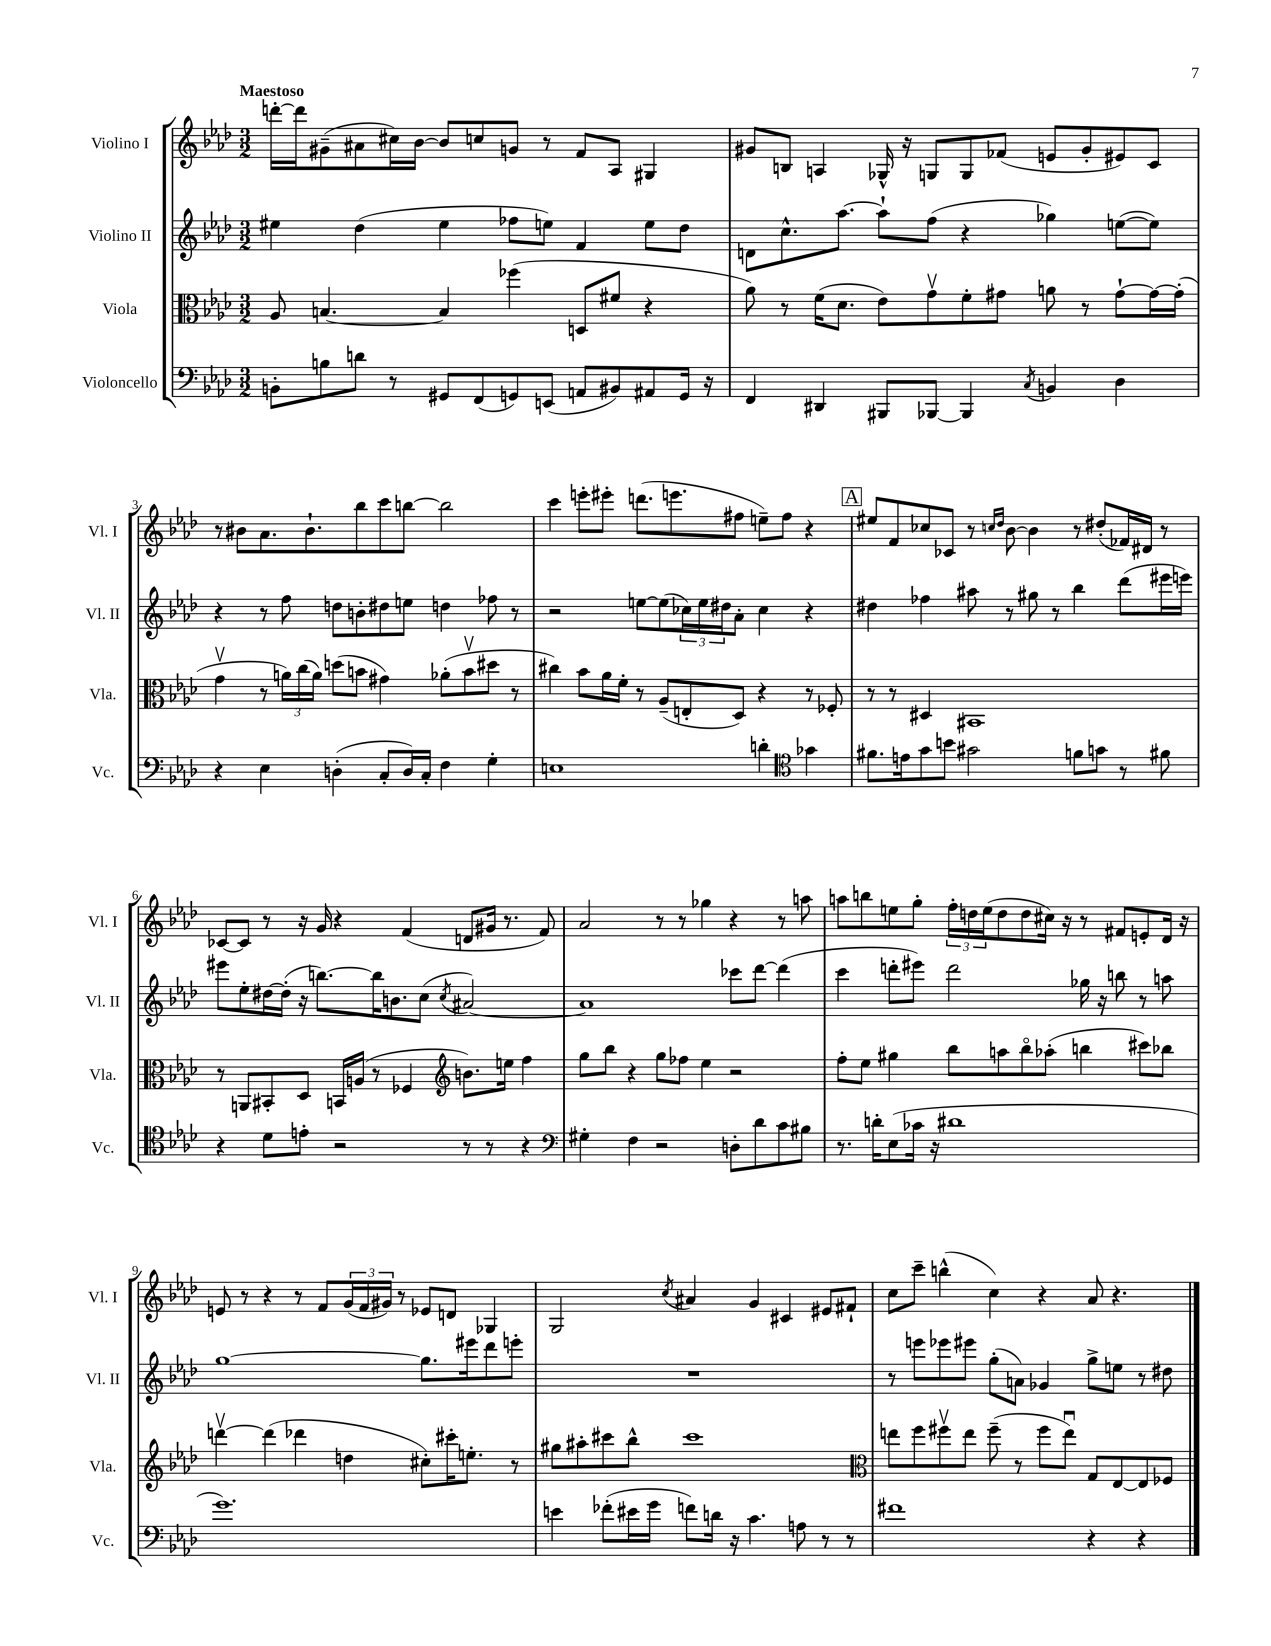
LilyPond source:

<<
\new StaffGroup <<
\new Staff = "s0" \with { instrumentName = "Violino I" shortInstrumentName = "Vl. I" } {
    \clef treble \key aes \major \numericTimeSignature \time 3/2 \tempo "Maestoso"
    d'''16~-. d'''16 gis'8--( ais'8 cis''16) bes'16~ bes'8 c''8 g'8 r8 f'8 aes8 gis4 |
    gis'8 b8 a4 ges16-^ r16 g8 g8 fes'8( e'8 gis'8-. eis'8) c'8 |
    r8 bis'8 aes'8. bis'8.-! bes''8 c'''8 b''8~ b''2 |
    c'''4 e'''8-. eis'''8-. d'''8.( e'''8. fis''8 e''8--) fis''8 r4 |
    \mark \markup { \box "A" } eis''8 f'8 ces''8 ces'8 r8 \grace { c''16 des''16 } bes'8~ bes'4 r8 dis''8-.( fes'16) dis'16 r8 |
    ces'8~ ces'8 r8 r16 g'16 r4 f'4( d'8 gis'16 r8. f'8) |
    aes'2 r8 r8 ges''4 r4 r8 a''8 |
    a''8 b''8 e''8 g''8-. \tuplet 3/2 { f''16-. d''16 e''16( } d''8 d''8 cis''16) r16 r8 fis'8 e'8-. des'16 r16 |
    e'8 r8 r4 r8 f'8 \tuplet 3/2 { g'16( f'16 gis'16) } r8 ees'8 d'8 ges4 |
    g2 \acciaccatura { c''8 } ais'4 g'4 cis'4 eis'8 fis'8-! |
    c''8 c'''8-- b''4-^( c''4) r4 aes'8 r4. \bar "|." |
}
\new Staff = "s1" \with { instrumentName = "Violino II" shortInstrumentName = "Vl. II" } {
    \clef treble \key aes \major \numericTimeSignature \time 3/2
    eis''4 des''4( eis''4 fes''8 e''8) f'4 e''8 des''8 |
    d'8 c''8.-^ aes''8.~ aes''8-! f''8( r4 ges''4) e''8~( e''8) |
    r4 r8 f''8 d''8 b'8-. dis''8 e''8 d''4 fes''8 r8 |
    r2 e''8~ e''8( \tuplet 3/2 { ces''16) e''16 dis''16 } aes'8-. ces''4 r4 |
    \mark \markup { \box "A" } dis''4 fes''4 ais''8 r8 gis''8 r8 bes''4 des'''8( eis'''16 e'''16) |
    eis'''8 ees''8-. dis''16~ dis''16-.( r16 b''8.~) b''16 b'8. c''8( \acciaccatura { c''8 } ais'2~) |
    ais'1 ces'''8 des'''8~ des'''4( |
    c'''4 d'''8-. eis'''8) d'''2 ges''16 r16 b''8 r8 a''8 |
    g''1~ g''8. eis'''16 des'''8 e'''8-. |
    R1. |
    r8 e'''8 ees'''8 eis'''8 g''8-.( a'8) ges'4 g''8-> e''8 r8 dis''8 \bar "|." |
}
\new Staff = "s2" \with { instrumentName = "Viola" shortInstrumentName = "Vla." } {
    \clef alto \key aes \major \numericTimeSignature \time 3/2
    aes8 b4.~ b4 fes''4( d8 fis'8 r4 |
    aes'8) r8 f'16( des'8. ees'8) g'8\upbow f'8-. gis'8 a'8 r8 gis'8~-! gis'16~ gis'16-.( |
    g'4\upbow r8 \tuplet 3/2 { a'16) c''16( a'16) } d''8( b'8 gis'4) aes'8-.( b'8\upbow dis''8 r8 |
    cis''4) bes'8 aes'16 f'16-. r8 aes8--( e8-. des8) r4 r8 fes8-. |
    \mark \markup { \box "A" } r8 r8 dis4 bis,1 |
    r8 a,8 bis,8-. des8 b,16 a16( r8 fes4 \clef treble b'8.) e''16 f''4 |
    g''8 bes''8 r4 g''8 fes''8 ees''4 r2 |
    f''8-. ees''8 gis''4 bes''8 a''8 bes''8\flageolet aes''8-.( b''4 cis'''8) bes''8 |
    d'''4~\upbow d'''4( des'''4 d''4 cis''8-.) cis'''16-. e''8.-. r8 |
    gis''8 ais''8-. cis'''8 bes''8-^ cis'''1 |
    \clef alto e''8 f''8 fis''8\upbow e''8 fis''8--( r8 fis''8 e''8\downbow) g8 ees8~ ees8 fes8 \bar "|." |
}
\new Staff = "s3" \with { instrumentName = "Violoncello" shortInstrumentName = "Vc." } {
    \clef bass \key aes \major \numericTimeSignature \time 3/2
    b,8-. b8 d'8 r8 gis,8 f,8( g,8) e,8( a,8 bis,8) ais,8 g,16 r16 |
    f,4 dis,4 bis,,8 bes,,8~ bes,,4 \acciaccatura { c8 } b,4 des4 |
    r4 ees4 d4-.( c8-. d16) c16-. f4 g4-. |
    e1 d'4-. \clef tenor ges'4 |
    \mark \markup { \box "A" } fis'8. e'16 g'8 b'8 gis'2 f'8 g'8 r8 fis'8 |
    r4 des'8 e'8-. r2 r8 r8 r4 |
    \clef bass gis4-. f4 r2 d8-. des'8 c'8 bis8 |
    r8. d'16-. ees8( ces'16 r16 dis'1 |
    g'1.) |
    e'4 fes'8-.( eis'16 g'16 f'8) d'16 r16 c'4. a8 r8 r8 |
    fis'1 r4 r4 \bar "|." |
}
>>
>>
